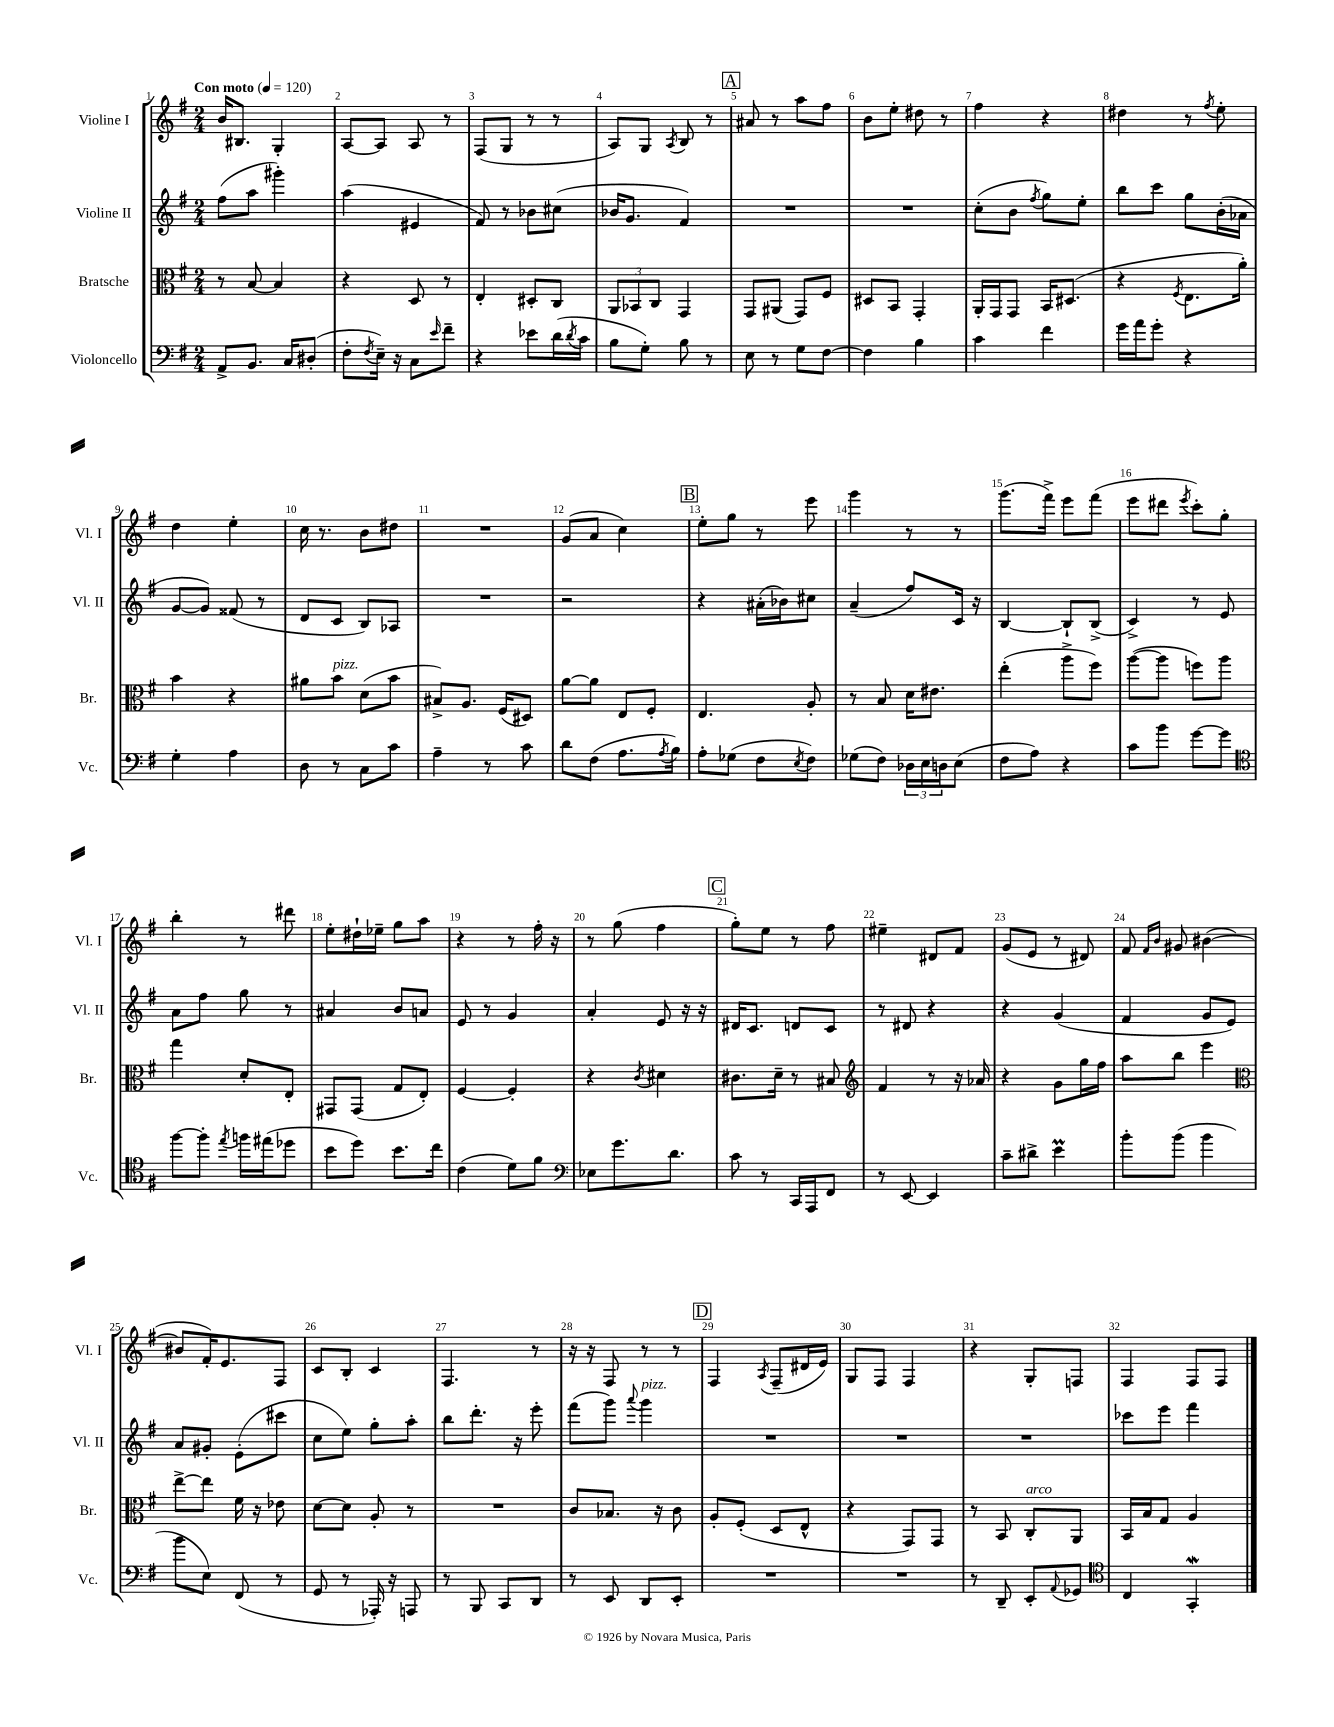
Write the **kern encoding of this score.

**kern	**kern	**kern	**kern
*part4	*part3	*part2	*part1
*staff4	*staff3	*staff2	*staff1
*I"Violoncello	*I"Bratsche	*I"Violine II	*I"Violine I
*I'Vc.	*I'Br.	*I'Vl. II	*I'Vl. I
*clefF4	*clefC3	*clefG2	*clefG2
*k[f#]	*k[f#]	*k[f#]	*k[f#]
*M2/4	*M2/4	*M2/4	*M2/4
*MM120	*MM120	*MM120	*MM120
=1	=1	=1	=1
!	!	!	!LO:TX:a:B:t=Con moto
8AA^/L	8r	(8ff#\L	16b/KL
.	.	.	8.B#X/J
8.BB/J	[8B/	8aa\J	.
.	4B/]	4ggg#X'\)	4G'/
16C/KL	.	.	.
(8D#X'/J	.	.	.
=2	=2	=2	=2
8F#'\L	4r	(4aa\	[8A/L
8qF#/	.	.	.
16E~\Jk)	.	.	8A/J]
16r	.	.	.
8C\L	8D/	4e#X/	8A/
16qqe/	.	.	.
8f#~\J	8r	.	8r
=3	=3	=3	=3
4r	4E'/	8f#/)	(8F#/L
.	.	8r	8G/J
8e-X\L	8D#X'/L	8b-X\L	8r
(16d\L	8C/J	(8cc#X\J	8r
8qd/	.	.	.
16c\JJ	.	.	.
=4	=4	=4	=4
8B\L	12AA/L	16b-X/KL	8A/L)
.	.	8.g/J	.
.	12BB-X/	.	.
8G'\J)	.	.	8G/J
.	12C/J	.	.
.	.	.	8qA/
8B\	4GG/	4f#/)	8B/
8r	.	.	8r
!!LO:REH:place=s1:t=A
=5	=5	=5	=5
8E\	8GG/L	2r	8a#X/
8r	(8AA#X/J	.	8r
8G\L	8GG/L)	.	8aa\L
[8F#\J	8F#/J	.	8ff#\J
=6	=6	=6	=6
4F#\]	8D#X/L	2r	8b\L
.	8BB/J	.	8ee'\J
4B\	4GG'/	.	8dd#X\
.	.	.	8r
=7	=7	=7	=7
4c\	16AA'/LL	(8cc'\L	4ff#\
.	16GG/J	.	.
.	8GG/J	8b\J	.
.	.	8qff#/	.
4f#\	16BB/KL	8gg\L)	4r
.	(8.D#X/J	.	.
.	.	8ee'\J	.
=8	=8	=8	=8
16g\LL	4r	8bb\L	4dd#X\
16a\J	.	.	.
8g'\J	.	8ccc\J	.
.	8qF#/	.	.
4r	8.E\L	8gg\L	8r
.	.	.	8qff#/
.	.	(16b'\L	8ee'\
.	16a'\Jk)	16a-X\JJ	.
!!LO:LB:g=z
=9	=9	=9	=9
4G'\	4b\	[8g/L	4dd\
.	.	8g/J])	.
4A\	4r	(8f##X/	4ee'\
.	.	8r	.
=10	=10	=10	=10
8D\	8a#X\L	8d/L	16cc\
.	.	.	8.r
!	!LO:TX:a:i:t=pizz.	!	!
8r	8b\J	8c/J	.
8C\L	(8d\L	8B/L)	8b\L
8c\J	8b\J	8A-X/J	8dd#X\J
=11	=11	=11	=11
4A~\	8B#X^/L)	2r	2r
.	8.A/J	.	.
8r	.	.	.
.	(16F#/KL	.	.
8c\	8D#X/J)	.	.
=12	=12	=12	=12
8d\L	[8a\L	2r	(8g/L
(8F#\J	8a\J]	.	8a/J
8.A\L	8E/L	.	4cc\)
.	8F#'/J	.	.
8qA/	.	.	.
16B\Jk)	.	.	.
!!LO:REH:place=s1:t=B
=13	=13	=13	=13
8A'\L	4.E/	4r	8ee'\L
(8G-X\J	.	.	8gg\J
8F#\L	.	(16a#X'\LL	8r
.	.	16b-X\J)	.
8qE/	.	.	.
8F#\J)	8A'/	8cc#X\J	8eee\
=14	=14	=14	=14
(8G-X\L	8r	(4a~/	4ggg\
8F#\J)	8B/	.	.
24D-X\LL	16d\KL	8ff#/L)	8r
24E\	.	.	.
.	8.e#X\J	.	.
24Dn\J	.	.	.
(8E\J	.	16c/Jk	8r
.	.	16r	.
=15	=15	=15	=15
8F#\L	(4ee'\	[4B/	(8.ggg\L
8A\J)	.	.	.
.	.	.	16fff#^\Jk)
4r	8aa^\L	8B`/L]	8eee\L
.	8ff#\J)	(8B^/J	(8fff#\J
=16	=16	=16	=16
8c\L	([8aa\L	4c^/)	8eee\L
8b\J	8aa\J]	.	8ddd#X\J
.	.	.	8qeee/
[8g\L	8ffn\L)	8r	8ccc'\L)
8g\J]	8aa\J	8e/	8gg'\J
!!LO:LB:g=z
=17	=17	=17	=17
*clefC4	*	*	*
[8ff#\L	4gg\	8a\L	4bb'\
8ff#'\J]	.	8ff#\J	.
8qee/	.	.	.
16ffn\LL	8d'/L	8gg\	8r
(16ee#X\J	.	.	.
8dd-X\J	8E'/J	8r	8ddd#X\
=18	=18	=18	=18
8b\L	8GG#X/L	4a#X/	8ee'\L
8dd\J)	(8GG#/J	.	16dd#X`\L
.	.	.	16ee-X~\JJ
8.b\L	8G/L	8b/L	8gg\L
.	8E'/J)	8an/J	8aa\J
16cc\Jk	.	.	.
=19	=19	=19	=19
(4c\	[4F#/	8e/	4r
.	.	8r	.
8d\L)	4F#'/]	4g/	8r
8f#\J	.	.	16ff#'\
.	.	.	16r
=20	=20	=20	=20
*clefF4	*	*	*
8E-X\L	4r	4a'/	8r
8.g\	.	.	(8gg\
.	8qc/	.	.
.	4d#X\	8e/	4ff#\
8.d\J	.	.	.
.	.	16r	.
.	.	16r	.
!!LO:REH:place=s1:t=C
=21	=21	=21	=21
8c\	8.c#X\L	16d#X/KL	8gg'\L)
.	.	8.c/J	.
8r	.	.	8ee\J
.	16d~\Jk	.	.
16CC/LL	8r	8dn/L	8r
16AAA/J	.	.	.
8FF#/J	8B#X/	8c/J	8ff#\
=22	=22	=22	=22
*	*clefG2	*	*
8r	4f#/	8r	4ee#X~\
[8EE/	.	8d#X/	.
4EE/]	8r	4r	8d#X/L
.	16r	.	8f#/J
.	16a-X/	.	.
=23	=23	=23	=23
8c~\L	4r	4r	(8g/L
8d#X^\J	.	.	8e/J
4eM\	8g\L	(4g/	8r
.	16gg\L	.	8d#X/)
.	16ff#\JJ	.	.
=24	=24	=24	=24
8b'\L	8aa\L	4f#/	8f#/
.	.	.	16qqf#/LL
.	.	.	16qqb/JJ
(8b\J	8bb\J	.	8g#X/
4b\	4eee\	8g/L	([4b#X\
.	.	8e/J)	.
!!LO:LB:g=z
=25	=25	=25	=25
*	*clefC3	*	*
8b\L	[8ee^\L	8a/L	8b#X/L]
8E\J)	8ee\J]	8g#X'/J	16f#'/K)
.	.	.	8.e/
(8FF#/	16f#\	(8e'\L	.
.	16r	.	.
8r	8e-X\	8ccc#X\J	8F#/J
=26	=26	=26	=26
8GG/	[8d\L	8cc\L	8c/L
8r	8d\J]	8ee\J)	8B'/J
16AAA-X'/)	8A'/	8gg'\L	4c/
16r	.	.	.
8AAAn/	8r	8aa'\J	.
=27	=27	=27	=27
8r	2r	8bb\L	4.F#/
8BBB/	.	8.ddd'\J	.
8CC/L	.	.	.
.	.	16r	.
8DD/J	.	8eee'\	8r
=28	=28	=28	=28
8r	8c/L	(8fff#\L	16r
.	.	.	16r
8EE/	8.B-X/J	8ggg\J)	8F#/
.	.	8qqaaa/	.
!	!	!LO:TX:a:i:t=pizz.	!
8DD/L	.	4ggg\	8r
.	16r	.	.
8EE'/J	8c\	.	8r
!!LO:REH:place=s1:t=D
=29	=29	=29	=29
2r	8A'/L	2r	4F#/
.	(8F#'/J	.	.
.	.	.	8qA/
.	8D/L	.	(8F#~/L
.	8E^^/J	.	16d#X/L
.	.	.	16e/JJ)
=30	=30	=30	=30
2r	4r	2r	8G/L
.	.	.	8F#/J
.	8GG/L)	.	4F#/
.	8GG/J	.	.
=31	=31	=31	=31
8r	8r	2r	4r
8DD~/	8BB/	.	.
!	!LO:TX:a:i:t=arco	!	!
8EE'/L	8C'/L	.	8G'/L
8qqAA/	.	.	.
8GG-X/J	8AA/J	.	8Fn/J
=32	=32	=32	=32
*clefC4	*	*	*
4C/	16BB/LL	8ccc-X\L	4F#/
.	16B/J	.	.
.	8G/J	8eee\J	.
4GGw'/	4A/	4fff#\	8F#/L
.	.	.	8F#/J
==	==	==	==
*-	*-	*-	*-
